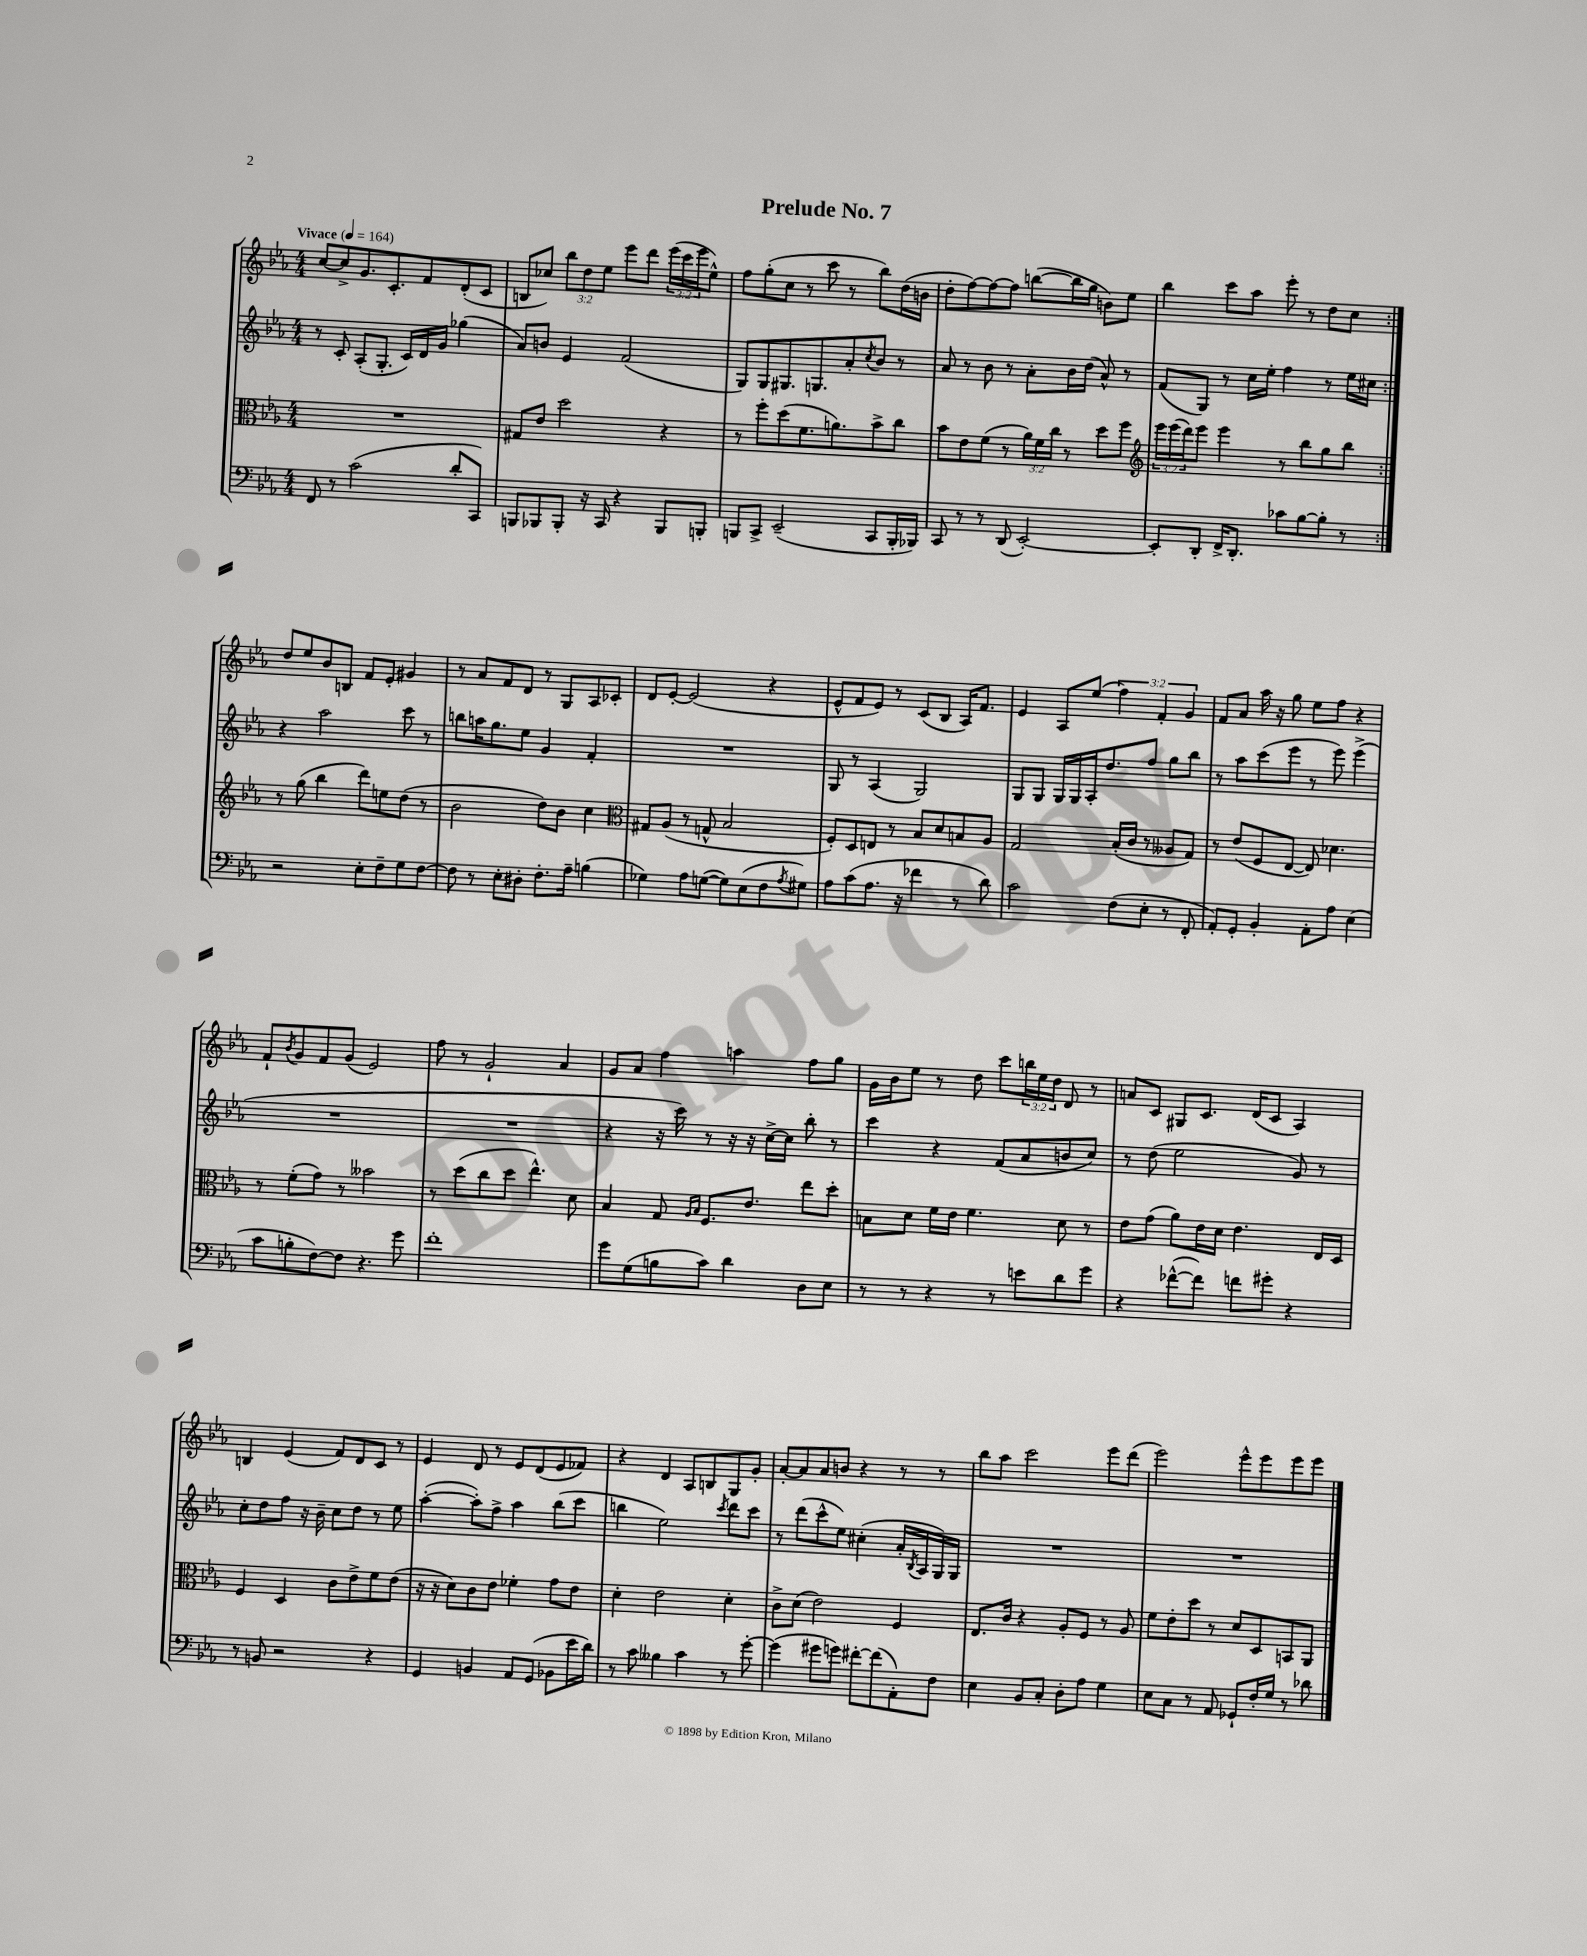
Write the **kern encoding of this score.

**kern	**kern	**kern	**kern
*staff4	*staff3	*staff2	*staff1
*clefF4	*clefC3	*clefG2	*clefG2
*k[b-e-a-]	*k[b-e-a-]	*k[b-e-a-]	*k[b-e-a-]
*M4/4	*M4/4	*M4/4	*M4/4
*MM164	*MM164	*MM164	*MM164
8FF	1r	8r	[8cc
8r	.	8c'	8cc^]
(2c	.	(8A-'	8.g
.	.	8.G'	.
.	.	.	8.c'
.	.	16c)	.
.	.	16d	8f
.	.	16g	.
8d'	.	(4gg-	(8d'
8CC)	.	.	8c
=	=	=	=
8BBB	8G#	8a-)	8B
8BBB-	8e-	8b	8cc-)
8BBB-'	2dd	4e-	12bb-
.	.	.	12dd
16r	.	.	.
.	.	.	12ee-
16CC	.	.	.
4r	.	(2f	8eee-
.	.	.	8ddd
8BBB-	4r	.	(24eee-
.	.	.	24ccc
.	.	.	24eee-
8BBB'	.	.	8ee-^^)
=	=	=	=
8BBB	8r	8G)	8ff
8CC^	8ff'	8G	(8gg'
(2EE-~	(8dd	8.G#	8cc
.	8.f	.	8r
.	.	8.G	.
.	.	.	8ccc
.	8.a)	.	.
.	.	8a-'	8r
.	.	8qcc	.
8CC	8b-^	8b-	8bb-)
16BBB'	8cc	8r	(16dd
16BBB-)	.	.	16b
=	=	=	=
8CC	8b-	8a-	8dd'
8r	8e-	8r	[8ff)
8r	(8f	8b-	8ff_
(8DD	8r	8r	8ff]
[2EE-')	24a-)	8a-'	([8bb
.	24f	.	.
.	24cc	.	.
.	8r	16b-	16bb]
.	.	(16dd	16gg
.	8dd	8a-^^)	8b)
.	8ff	8r	8ee-
=	=	=	=
*	*clefG2	*	*
8EE-']	24eee-	(8f	4bb-
.	(24eee-	.	.
.	24ddd)	.	.
8DD'	8eee-	8G)	.
16FF^	4eee-	8r	8ccc
8.DD'	.	.	.
.	.	16cc	8aa-
.	.	16ee-'	.
8c-	8r	4ff	8eee-'
[8B-	8bb-	.	8r
8B-']	8gg	8r	8dd
8r	8bb-	16ee-	8cc
.	.	16cc#	.
=:|!	=:|!	=:|!	=:|!
2r	8r	4r	8dd
.	(8gg	.	8ee-
.	4bb-	2aa-	8b-
.	.	.	8B
8E-'	8ddd)	.	8f
8F~	8ee	.	8e-'
8G	(8dd	8ccc	4g#
[8F	8r	8r	.
=	=	=	=
8F]	2b-	8bb	8r
8r	.	16aa	8a-
.	.	8.gg	.
8E-'	.	.	8f
8D#'	.	8ee-	8d
8.F'	8dd)	4g	8r
.	8b-	.	8G
16A-~	.	.	.
(4B	4cc	4f'	8A-
.	.	.	8c-'
=	=	=	=
*	*clefC3	*	*
4G-)	8G#	1r	8d
.	(8A-	.	[8e-'
8A-	8r	.	(2e-]
([8G	8G^^	.	.
8G])	2B-	.	.
(8E-	.	.	.
8F	.	.	4r
8qA-	.	.	.
8G#)	.	.	.
=	=	=	=
8A-	8F')	8G	8e-^^
(8c	8D	8r	8f
8.A-	8E	(4A-	8e-)
.	8r	.	8r
16r	.	.	.
4f-	8B-	2G)	(8c
.	8d	.	8B-
8r	8B	.	16A-)
.	.	.	8.f
8d)	8A-	.	.
=	=	=	=
2c	2G	8G	4e-
.	.	8G	.
.	.	16G	8A-
.	.	16G	.
.	.	16A-'	(8ee-
.	.	8.dd	.
(8F	(16B-'	.	6ff)
.	16c	.	.
8E-'	8r	8ff	.
.	.	.	6f'
8r	8A--	8gg	.
.	.	.	6g
8FF'	8G)	8bb-	.
=	=	=	=
8AA-')	8r	8r	8f
8GG'	(8e-	8aa-	8a-
4BB-'	8F	(8ccc	16aa-
.	.	.	16r
.	[8E-	8eee-	8gg
8AA-'	8E-])	8r	8ee-
8A-	4.d-	8eee-)	8ff
(4E-	.	(4eee-^	4r
=	=	=	=
8c	8r	1r	8f`
.	.	.	8qb-
8B'	(8f'	.	8g
[8F)	8g)	.	8f
8F]	8r	.	(8g
4.r	2b--	.	2e-)
8g	.	.	.
=	=	=	=
1f'	8r	1r	8ff
.	(8dd	.	8r
.	8cc	.	2g`
.	8dd	.	.
.	4.ee-^^)	.	.
.	.	.	4a-
.	8d	.	.
=	=	=	=
8g	4B-	4r	8g
(8G	.	.	8a-
8B	8G	16r	4ff
.	.	16ccc)	.
.	16qqA-	.	.
.	16qqB-	.	.
8c)	8.F	8r	.
4d	.	16r	4aa
.	8.e-	16r	.
.	.	[16cc^	.
.	.	16cc]	.
8D	8ee-	8bb-'	8ff
8E-	8dd'	8r	8gg
=	=	=	=
8r	8B	4ccc	16g
.	.	.	16b-
8r	8d	.	8ee-
4r	16f	4r	8r
.	16e-	.	.
.	4.f	.	8dd
8r	.	(8f	8ccc
8e	.	8a-	24bb
.	.	.	24ee-
.	.	.	24dd
8d	8d	8b	8d
8g	8r	8cc)	8r
=	=	=	=
4r	8e-	8r	8a
.	(8g	(8dd	8c
([8f-^^	8a-)	2ee-	8G#
8f-])	16e-	.	8.c
.	16d	.	.
8f	4.e-	.	.
.	.	.	(16d
8g#'	.	.	8c
4r	.	8g)	4A-)
.	16E-	8r	.
.	16D	.	.
=	=	=	=
8r	4F	8cc'	4B
8BB	.	8dd	.
2r	4D	8ff	(4e-
.	.	16r	.
.	.	16b-~	.
.	8c	8cc	8f)
.	8e-^	8dd	8d
4r	8f	8r	8c
.	(8e-	8ee-	8r
=	=	=	=
4GG	16r	([4aa-'	4e-
.	16r	.	.
.	8d)	.	.
4BB	8c	8aa-'])	8d
.	8e-	8ff^	8r
8AA-	4f-'	4aa-	8e-
(8GG	.	.	(8d
8BB-	8g	(8bb-	8e-
16e-	8e-	8ccc	8f-)
16d)	.	.	.
=	=	=	=
8r	4d'	4bb	4r
8c	.	.	.
4B--	2e-	2ee-)	4d
4c	.	.	8A-
.	.	.	8B
.	.	8qccc	.
8r	4d'	8ddd	8G
[8g'	.	8ccc	8g'
=	=	=	=
(4g]	8c^	8r	[8a-'
.	(8d	(8ddd	8a-]
8g#	2e-)	8ccc^^	8a-
8g)	.	8ee-)	8b
[8f#'	.	(4cc#'	4r
(8f#]	.	.	.
8AA-')	4F	16a-'	8r
.	.	8qB-	.
.	.	16A-	.
8F	.	16G)	8r
.	.	16G	.
=	=	=	=
4E-	8.E-	1r	8bb-
.	.	.	8aa-
.	16c	.	.
8BB-	4r	.	2ccc
8C'	.	.	.
8D'	8A-'	.	.
8A-	8F	.	.
4G	8r	.	8eee-
.	8A-	.	(8ddd
=	=	=	=
8E-	8f	1r	2eee-)
8C	8e-'	.	.
8r	8dd	.	.
8AA-	8r	.	.
8GG-`	8d	.	8eee-^^
16F'	8D	.	8eee-
16G	.	.	.
8r	8BB	.	8eee-
8d-	8AA-	.	8eee-
==	==	==	==
*-	*-	*-	*-
